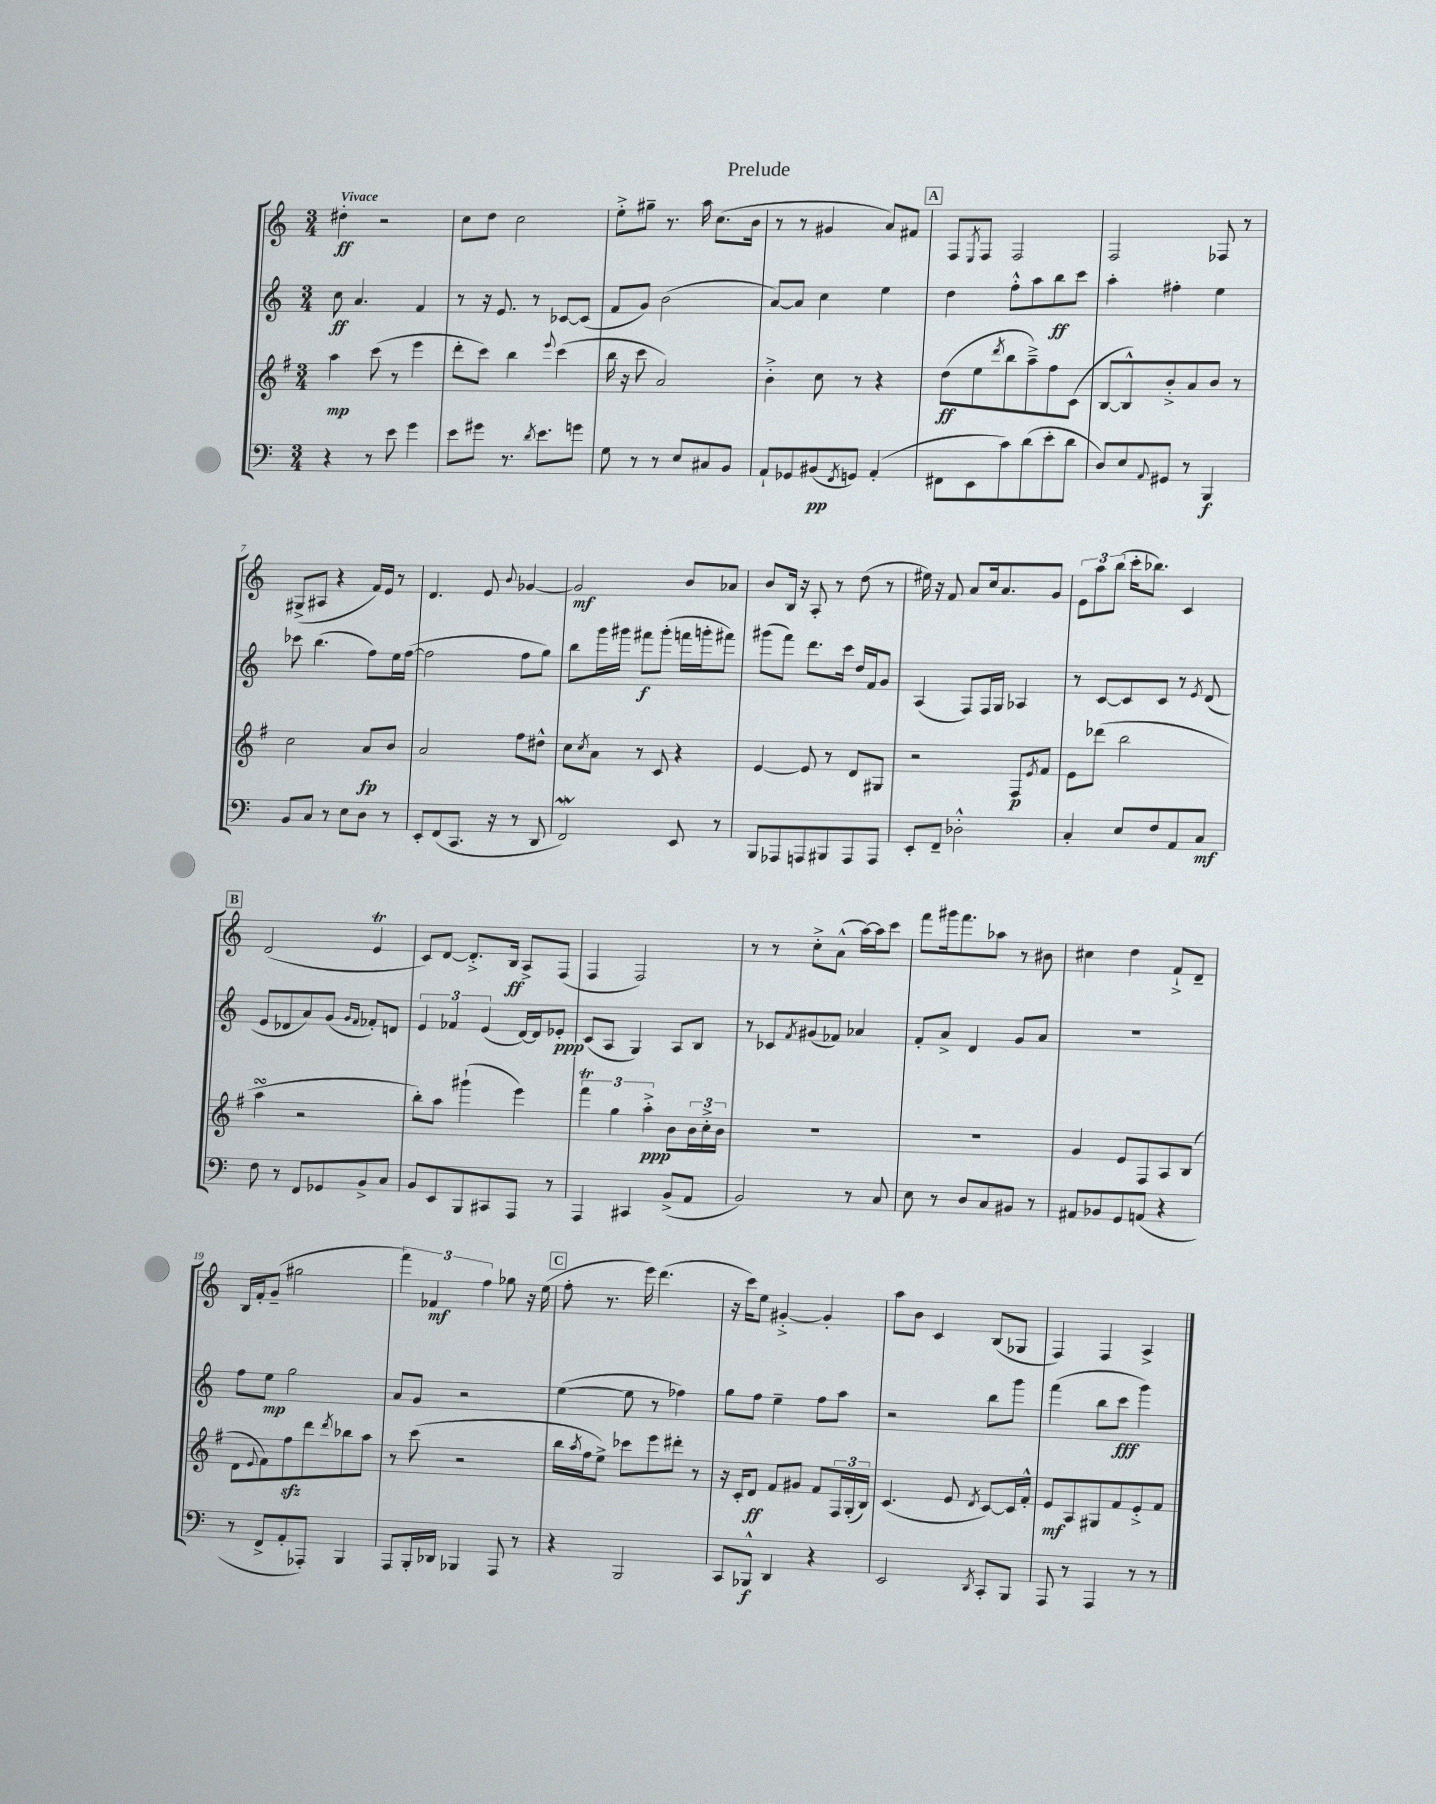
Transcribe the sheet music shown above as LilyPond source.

\header { title = "Prelude" }
<<
\new StaffGroup <<
\new Staff = "s0" {
    \clef treble \key c \major \numericTimeSignature \time 3/4 \tempo "Vivace"
    dis''4-.\ff r2 |
    c''8 d''8 c''2 |
    e''8-.-> gis''8-- r8. a''16 c''8.( b'16 |
    r8 r8 gis'4 a'8) fis'8 |
    \mark \markup { \box "A" } f8 \acciaccatura { e8 } f8 f2 |
    f2 fes8 r8 |
    gis8->( ais8 r4 f'16) e'16 r8 |
    d'4. e'8 \appoggiatura { b'8 } ges'4~ |
    ges'2\mf b'8 aes'8 |
    b'8 b16 r16 a8-. r8 d''8( r8 |
    eis''16) r16 f'8 a'8 c''16 a'8. g'8 |
    \tuplet 3/2 { e'8 a''8 b''8( } c'''16-. bes''8.) c'4 |
    \mark \markup { \box "B" } d'2( e'4\trill |
    c'8) d'8~ d'8.-.-> b16\ff a8-> f8( |
    f4 f2) |
    r8 r8 c''8-.-> a'8-^( a''16~) a''16 c'''8 |
    f'''8 gis'''16 f'''8. aes''8 r8 bis'8 |
    cis''4 d''4 f'8-!-> d'8-- |
    b16 f'16-. g'8--( gis''2 |
    \tuplet 3/2 { f'''4) fes'4\mf f''4 } ges''8 r16 e''16( |
    \mark \markup { \box "C" } f''8-. r8. e'''16) d'''4.( |
    r16 c'''16) e''8 gis'4~-.-> gis'4-. |
    a''8 b'8 c'4 b8( ges8 |
    f4) f4 a4-> \bar "|." |
}
\new Staff = "s1" {
    \clef treble \key c \major \numericTimeSignature \time 3/4
    c''8\ff a'4. f'4 |
    r8 r16 e'8. r8 ces'8~ ces'8( |
    f'8 g'8) b'2( |
    a'8~) a'8 c''4 e''4 |
    \mark \markup { \box "A" } d''4 f''8-.-^ a''8 b''8\ff c'''8 |
    a''4-. fis''4-. e''4 |
    ces'''8 b''4.( f''8) e''16 f''16~( |
    f''2 f''8 g''8) |
    b''8 g'''16 gis'''16 fis'''8\f gis'''8-.( f'''16 g'''16-. fis'''8) |
    gis'''8( f'''8) d'''8. c'''16 d''16 f'16 g'8 |
    a4( f8) f16 g16 aes4 |
    r8 c'8~ c'8 c'8 r8 \acciaccatura { e'8 } d'8( |
    \mark \markup { \box "B" } e'8 des'8 a'8) g'8( \grace { g'16 f'16 } fes'8-.) d'8 |
    \tuplet 3/2 { e'4 fes'4 e'4( } d'16~) d'16 ees'8-.\ppp |
    c'8( a8 g4) a8 b8 |
    r8 ces'8 \acciaccatura { f'8 } gis'8( fes'8) aes'4 |
    f'8-. a'8-> d'4 g'8 a'8 |
    R2. |
    f''8 e''8\mp g''2 |
    a'8 g'8 r2 |
    \mark \markup { \box "C" } e''4~( e''8 r8 fes''4) |
    g''8 f''8 e''4-- f''8 a''8 |
    r2 b''8 g'''8 |
    f'''4( b''8 c'''8\fff g'''4) \bar "|." |
}
\new Staff = "s2" {
    \clef treble \key g \major \numericTimeSignature \time 3/4
    a''4\mp c'''8( r8 e'''4 |
    d'''8-. c'''8) b''4 \appoggiatura { e'''8 } c'''4( |
    b''16 r16 c'''8 a'2) |
    b'4-.-> c''8 r8 r4 |
    \mark \markup { \box "A" } d''8\ff( e''8 \acciaccatura { d'''8 } b''8 a''8--->) fis''8 c'8( |
    b8~ b8-^) b'8-.-> a'8 b'8 r8 |
    c''2 a'8\fp b'8 |
    a'2 fis''8 dis''8-^ |
    c''8 \acciaccatura { c''8 } a'8 r8 c'8 r4 |
    e'4~ e'8 r8 d'8 gis8 |
    r2 fis8\p \acciaccatura { e'8 } fis'8 |
    e'8 des'''8( b''2 |
    \mark \markup { \box "B" } a''4\turn r2 |
    b''8-.) a''8 gis'''4-!( e'''4) |
    \tuplet 3/2 { fis'''4\trill g''4 a''4-.->\ppp } b'8 \tuplet 3/2 { b'16 c''16-.-> b'16 } |
    R2. |
    R2. |
    g'4 e'8 fis8 a8 b8( |
    d'8 \appoggiatura { e'8 } fis'8) fis''8\sfz d'''8 \acciaccatura { d'''8 } bes''8 a''8 |
    r8 c'''8( r2 |
    \mark \markup { \box "C" } b''16 \acciaccatura { a''8 } fis''16 e''8->) ces'''8 e'''8 dis'''8-. r8 |
    r16 c'16-. d'8\ff fis'8 gis'8 fis'8 \tuplet 3/2 { fis16 g16-.( b16) } |
    c'4.( e'8 \acciaccatura { d'8 } c'8~) c'16 fis'16-.-^ |
    e'8\mf a8 gis8 fis'8 e'8-.-> fis'8 \bar "|." |
}
\new Staff = "s3" {
    \clef bass \key c \major \numericTimeSignature \time 3/4
    r4 r8 e'8 g'4 |
    e'8 gis'8 r8. \acciaccatura { d'8 } e'8. g'8 |
    g8 r8 r8 e8 cis8 b,8 |
    a,8-! ges,8 bis,8\pp( \acciaccatura { f,8 } g,8) a,4-.( |
    \mark \markup { \box "A" } fis,8 e,8 c'8) d'8( e'8-. d'8 |
    d8) e8 \appoggiatura { a,8 } gis,8 r8 b,,4\f |
    b,8 c8 r8 e8 d8 r8 |
    e,8-. f,8( c,8. r16 r8 d,8 |
    f,2\mordent) e,8 r8 |
    b,,8 aes,,8 a,,8 bis,,8 a,,8 a,,8 |
    e,8-. f,8-- des2-.-^ |
    c4-. e8 f8 a,8 c8\mf |
    \mark \markup { \box "B" } f8 r8 f,8 ges,8 b,8-> c8 |
    b,8 e,8 b,,8 cis,8 a,,8 r8 |
    a,,4 cis,4 b,8->( a,8 |
    b,2) r8 c8 |
    e8 r8 d8 c8 bis,8 r8 |
    ais,8 bes,8 g,8 a,8( r4 |
    r8 f,8-> a,8-. aes,,8-.) b,,4 |
    a,,8 b,,16-. des,16 bes,,4 a,,8 r8 |
    \mark \markup { \box "C" } r4 b,,2 |
    c,8 bes,,8-^\f d,4 r4 |
    e,2 \acciaccatura { d,8 } c,8-. b,,8 |
    a,,8 r8 a,,4 r8 r8 \bar "|." |
}
>>
>>
